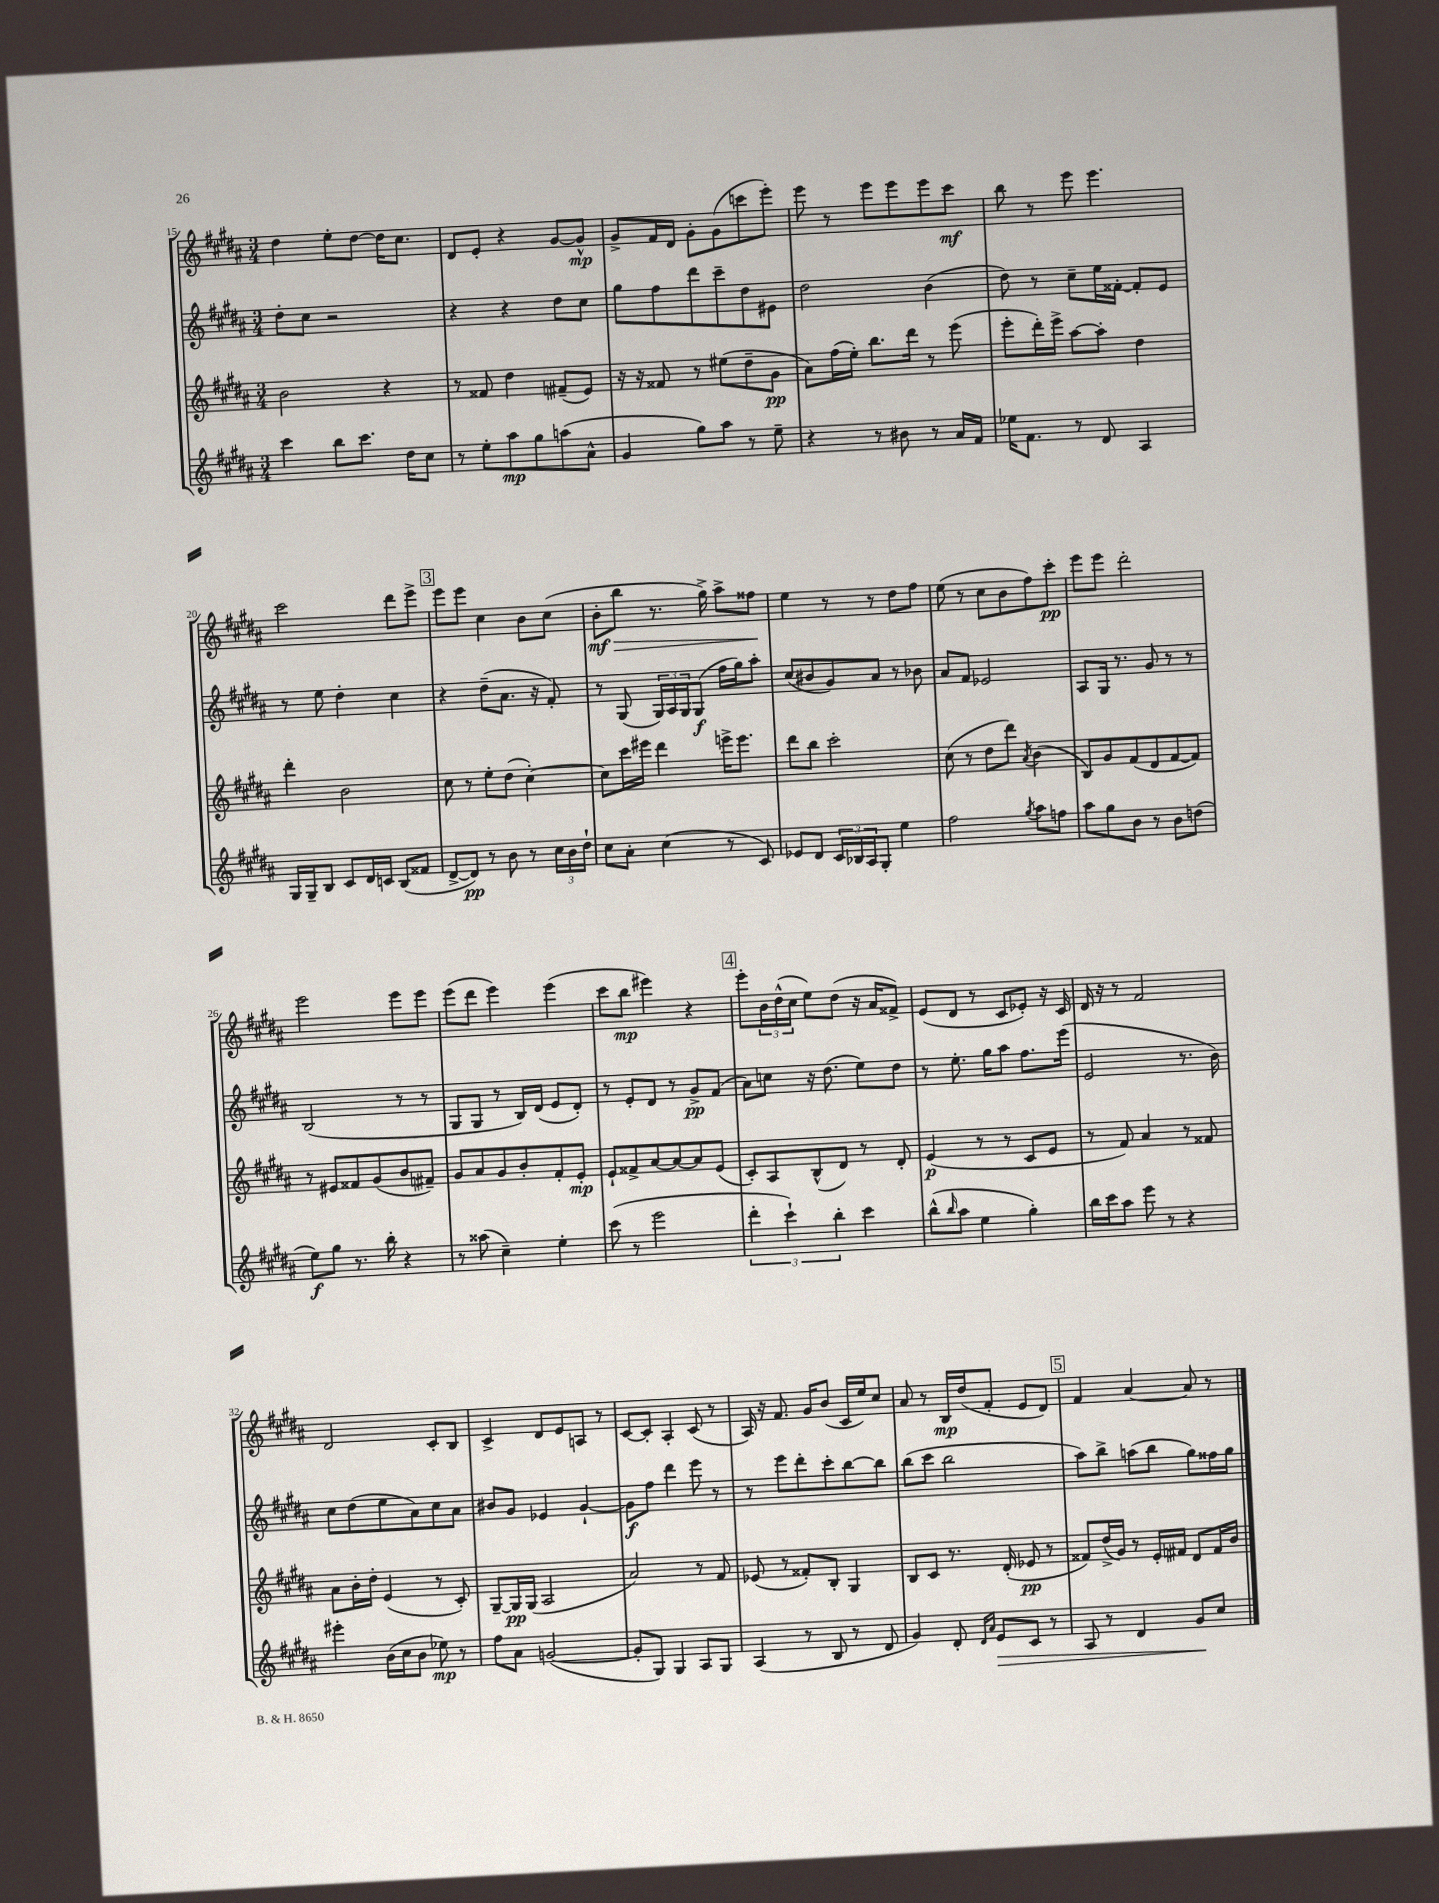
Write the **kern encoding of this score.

**kern	**dynam	**kern	**dynam	**kern	**dynam	**kern	**dynam
*part4	*part4	*part3	*part3	*part2	*part2	*part1	*part1
*staff4	*staff4	*staff3	*staff3	*staff2	*staff2	*staff1	*staff1
*clefG2	*	*clefG2	*	*clefG2	*	*clefG2	*
*k[f#c#g#d#a#]	*	*k[f#c#g#d#a#]	*	*k[f#c#g#d#a#]	*	*k[f#c#g#d#a#]	*
*M3/4	*	*M3/4	*	*M3/4	*	*M3/4	*
=15	=15	=15	=15	=15	=15	=15	=15
4ccc#\	.	2b\	.	8dd#'\L	.	4dd#\	.
.	.	.	.	8cc#\J	.	.	.
8bb\L	.	.	.	2r	.	8ee'\L	.
8.ccc#\J	.	.	.	.	.	[8dd#\J	.
.	.	4r	.	.	.	16dd#\KL]	.
16dd#\KL	.	.	.	.	.	8.cc#\J	.
8cc#\J	.	.	.	.	.	.	.
=16	=16	=16	=16	=16	=16	=16	=16
8r	.	8r	.	4r	.	8d#/L	.
8ee'\L	.	8f##X/	.	.	.	8e'/J	.
8aa#\	mp	4dd#\	.	4r	.	4r	.
8gg#\	.	.	.	.	.	.	.
(8aan\	.	(8f#X~/L	.	8dd#\L	.	[8g#/L	.
8a#^^\J	.	8e/J)	.	8cc#\J	.	8g#^^/J]	mp
=17	=17	=17	=17	=17	=17	=17	=17
4g#/	.	16r	.	8gg#\L	.	8g#^/L	.
.	.	16r	.	.	.	.	.
.	.	8f##X/	.	8ff#\	.	16f#/L	.
.	.	.	.	.	.	16d#/JJ	.
8gg#\L)	.	8r	.	8ddd#\	.	8g#'\L	.
8aa#\J	.	(8ee#X\L	.	8ccc#~\	.	(8g#\	.
8r	.	8dd#~\	.	8dd#\	.	8cccn\	.
8ee~\	.	8g#\J	pp	8e#X\J	.	8eee'\J)	.
=18	=18	=18	=18	=18	=18	=18	=18
4r	.	8a#\L)	.	2dd#\	.	8eee\	.
.	.	(16ff#\L	.	.	.	8r	.
.	.	16ee'\JJ)	.	.	.	.	.
8r	.	8.bb\L	.	.	.	8eee\L	.
8b#X\	.	.	.	.	.	8eee\	.
.	.	16ddd#\Jk	.	.	.	.	.
8r	.	8r	.	(4b\	.	8eee\	.
16a#/LL	.	(8eee\	.	.	.	8ccc#\J	mf
16f#/JJ	.	.	.	.	.	.	.
=19	=19	=19	=19	=19	=19	=19	=19
16ee-X\KL	.	8eee'\L	.	8dd#\)	.	8bb\	.
8.f#\J	.	.	.	.	.	.	.
.	.	16ddd#'\L)	.	8r	.	8r	.
.	.	16eee^\JJ	.	.	.	.	.
8r	.	[8aa#\L	.	8cc#~\L	.	8eee\	.
8d#/	.	8aa#'\J]	.	16ee\L	.	4.eee\	.
.	.	.	.	[16f##X'\JJ	.	.	.
4A#/	.	4dd#\	.	8f##'/L]	.	.	.
.	.	.	.	8e/J	.	.	.
!!LO:LB:g=z
=20	=20	=20	=20	=20	=20	=20	=20
16G#/LL	.	4ddd#'\	.	8r	.	2ccc#\	.
16G#~/J	.	.	.	.	.	.	.
8B/J	.	.	.	8ee\	.	.	.
8c#/L	.	2b\	.	4dd#'\	.	.	.
16d#/L	.	.	.	.	.	.	.
16cn/JJ	.	.	.	.	.	.	.
(8B/L	.	.	.	4cc#\	.	8ddd#\L	.
8f##X/J	.	.	.	.	.	8eee^\J	.
!!LO:REH:place=s1:t=3
=21	=21	=21	=21	=21	=21	=21	=21
[8d#^/L	.	8cc#\	.	4r	.	8eee\L	.
8d#/J])	pp	8r	.	.	.	8eee\J	.
8r	.	8ee'\L	.	(8dd#~\L	.	4cc#\	.
8b\	.	(8dd#\J	.	8.a#\J	.	.	.
8r	.	[4cc#'\)	.	.	.	8b\L	.
.	.	.	.	16r	.	.	.
24cc#\LL	.	.	.	8f#'/)	.	(8cc#\J	.
24b\	.	.	.	.	.	.	.
24dd#`\JJ	.	.	.	.	.	.	.
=22	=22	=22	=22	=22	=22	=22	=22
!	!	!	!	!	!	!	!LO:HP:b
8cc#\L	.	8cc#\L]	.	8r	.	8b'\L	> mf
8a#'\J	.	16ccc#\L	.	(8G#/	.	8bb\J	.
.	.	16eee#X\JJ	.	.	.	.	.
(4cc#\	.	4ddd#\	.	24G#/LL)	.	8.r	.
.	.	.	.	24A#/	.	.	.
.	.	.	.	24G#/J	.	.	.
.	.	.	.	(8G#/J	f	.	.
.	.	.	.	.	.	16gg#^\)	.
8r	.	16eeen^\KL	.	16ff#\LL	.	8aa#^\L	.
.	.	8.eee\J	.	16gg#\J)	.	.	.
8c#/)	.	.	.	8aa#'\J	.	8ff##X\J	.
.	.	.	.	.	.	.	]
=23	=23	=23	=23	=23	=23	=23	=23
8e-X/L	.	8ddd#\L	.	(8cc#/L	.	4ee\	.
8d#/J	.	8bb\J	.	8b#X/	.	.	.
24c#/LL	.	2ccc#'\	.	8g#/)	.	8r	.
24B-X/	.	.	.	.	.	.	.
24A#/J	.	.	.	.	.	.	.
8G#'/J	.	.	.	8a#/J	.	8r	.
4ee\	.	.	.	8r	.	8dd#\L	.
.	.	.	.	8b-X\	.	8ff#\J	.
=24	=24	=24	=24	=24	=24	=24	=24
2ff#\	.	(8cc#\	.	8a#/L	.	(8ee\	.
.	.	8r	.	8f#/J	.	8r	.
.	.	8dd#\L	.	2e-X/	.	8cc#\L	.
.	.	8ddd#\J)	.	.	.	8b\	.
8qgg#/	.	8qa#/	.	.	.	.	.
8aa#\L	.	(4b\	.	.	.	8ff#\)	.
8ffn\J	.	.	.	.	.	8ccc#'\J	pp
=25	=25	=25	=25	=25	=25	=25	=25
8aa#\L	.	8B/L)	.	8A#/L	.	8eee\L	.
8gg#\	.	8g#/	.	16G#/Jk	.	8eee\J	.
.	.	.	.	8.r	.	.	.
8b\J	.	(8f#/	.	.	.	2ddd#'\	.
8r	.	8d#/	.	8g#/	.	.	.
8b\L	.	[8f#/	.	8r	.	.	.
(8ddn\J	.	8f#/J])	.	8r	.	.	.
!!LO:LB:g=z
=26	=26	=26	=26	=26	=26	=26	=26
8ee\L)	f	8r	.	(2B/	.	2eee\	.
8gg#\J	.	8e#X/L	.	.	.	.	.
8.r	.	8f##X/	.	.	.	.	.
.	.	(8g#/	.	.	.	.	.
16bb'\	.	.	.	.	.	.	.
4r	.	8b/	.	8r	.	8eee\L	.
.	.	8f#X~/J)	.	8r	.	8eee\J	.
=27	=27	=27	=27	=27	=27	=27	=27
8r	.	8g#/L	.	8G#/L	.	(8eee\L	.
(8aa##X\	.	8a#/	.	8G#/J	.	8ddd#\J	.
4cc#~\)	.	8g#/	.	8r	.	4eee\)	.
.	.	8b'/	.	16B/LL)	.	.	.
.	.	.	.	(16d#/JJ	.	.	.
4ee'\	.	8f#'/	.	8e/L	.	(4eee\	.
.	.	8e'/J	mp	8d#'/J)	.	.	.
=28	=28	=28	=28	=28	=28	=28	=28
(8ccc#\	.	8e`/L	.	8r	.	8ccc#\L	.
8r	.	8f##X^/	.	8e'/L	.	8bb\J	mp
2eee\	.	[8a#/	.	8d#/J	.	4eee#X\)	.
.	.	8a#/_	.	8r	.	.	.
.	.	8a#/]	.	8g#^/L	pp	4r	.
.	.	(8e/J	.	(8f#/J	.	.	.
!!LO:REH:place=s1:t=4
=29	=29	=29	=29	=29	=29	=29	=29
6ddd#'\	.	8c#'/L)	.	8a#\L)	.	8eee'\L	.
.	.	8A#/	.	8ccn\J	.	24b\L	.
6ccc#`\)	.	.	.	.	.	(24dd#^^\	.
.	.	.	.	.	.	24cc#\JJ	.
.	.	(8B^^/	.	16r	.	8ee\L)	.
.	.	.	.	(8.dd#\	.	.	.
6bb'\	.	.	.	.	.	.	.
.	.	8d#/J)	.	.	.	(8dd#\J	.
4ccc#\	.	8r	.	8ee\L)	.	16r	.
.	.	.	.	.	.	16a#/KL	.
.	.	8d#'/	.	8dd#\J	.	8f##X^/J)	.
=30	=30	=30	=30	=30	=30	=30	=30
(8bb^^\L	.	(4e/	p	8r	.	(8e/L	.
16qqbb/	.	.	.	.	.	.	.
8aa#\J	.	.	.	8.ee'\	.	8d#/J	.
4ee\	.	8r	.	.	.	8r	.
.	.	.	.	16gg#\KL	.	.	.
.	.	8r	.	8aa#\J	.	8c#/L	.
4gg#'\)	.	8c#/L	.	8.ff#\L	.	8e-X'/J)	.
.	.	8e/J	.	.	.	16r	.
.	.	.	.	(16eee\Jk	.	16c#/	.
=31	=31	=31	=31	=31	=31	=31	=31
16bb\LL	.	8r	.	2e/	.	16d#/	.
16ccc#\J	.	.	.	.	.	16r	.
8aa#\J	.	8f#/)	.	.	.	8r	.
8eee\	.	4a#/	.	.	.	2f#/	.
8r	.	.	.	.	.	.	.
4r	.	8r	.	8.r	.	.	.
.	.	8f##X/	.	.	.	.	.
.	.	.	.	16b\)	.	.	.
!!LO:LB:g=z
=32	=32	=32	=32	=32	=32	=32	=32
4eee#X'\	.	8a#\L	.	8cc#\L	.	2d#/	.
.	.	16b'\L	.	(8dd#\	.	.	.
.	.	16dd#'\JJ	.	.	.	.	.
(16b\LL	.	(4e/	.	8ee\	.	.	.
16cc#\J	.	.	.	.	.	.	.
8b\J	.	.	.	8a#\)	.	.	.
8ee-X\)	mp	8r	.	8cc#\	.	8c#'/L	.
8r	.	8c#'/)	.	8a#\J	.	8B/J	.
=33	=33	=33	=33	=33	=33	=33	=33
8ff#\L	.	[8G#~/L	.	8b#X/L	.	4c#^/	.
8a#\J	.	16G#/L]	pp	8g#/J	.	.	.
.	.	(16G#/JJ	.	.	.	.	.
([2gn/	.	2A#/	.	4e-X/	.	8d#/L	.
.	.	.	.	.	.	8e/	.
.	.	.	.	[4g#`/	.	8An/J	.
.	.	.	.	.	.	8r	.
=34	=34	=34	=34	=34	=34	=34	=34
8g'/L]	.	2a#/)	.	8g#\L]	f	[8c#/L	.
8G#/J)	.	.	.	8ff#\J	.	8c#'/J]	.
4G#/	.	.	.	4ddd#\	.	4A#'/	.
8A#/L	.	8r	.	8eee\	.	(8c#/	.
8G#/J	.	8f#/	.	8r	.	8r	.
=35	=35	=35	=35	=35	=35	=35	=35
(4A#/	.	(8e-X/	.	8r	.	16A#/)	.
.	.	.	.	.	.	16r	.
.	.	8r	.	8eee\L	.	8.f#/	.
8r	.	8f##X'/L)	.	8ddd#'\	.	.	.
.	.	.	.	.	.	16g#/KL	.
8B/	.	8B'/J	.	8ccc#'\	.	(8b/J	.
8r	.	4G#/	.	[8bb\	.	16c#/LL	.
.	.	.	.	.	.	16ee/J)	.
8d#/	.	.	.	8bb\J]	.	8cc#/J	.
=36	=36	=36	=36	=36	=36	=36	=36
4g#/)	.	8B/L	.	(8bb\L	.	8a#/	.
.	.	8c#/J	.	8ccc#\J	.	8r	.
8d#'/	.	8.r	.	2bb\	.	16B/LL	mp
.	.	.	.	.	.	(16dd#/J	.
16qqd#/LL	.	.	.	.	.	.	.
16qqa#/JJ	.	.	.	.	.	.	.
!	!LO:HP:b	!	!	!	!	!	!
8e/L	>	.	.	.	.	8f#'/J	.
.	.	(16d#'/	.	.	.	.	.
8c#/J	.	8e-X/	pp	.	.	8e/L	.
8r	.	8r	.	.	.	8d#/J)	.
!!LO:REH:place=s1:t=5
=37	=37	=37	=37	=37	=37	=37	=37
8A#/	.	8f##X/L)	.	8aa#\L)	.	4f#/	.
8r	.	(16dd#^/L	.	8bb^\J	.	.	.
.	.	16g#/JJ)	.	.	.	.	.
4d#/	.	8r	.	(8aan\L	.	[4a#/	.
.	.	16e'/LL	.	8bb\J	.	.	.
.	.	16f#X/JJ	.	.	.	.	.
8g#/L	.	8d#/L	.	8gg#\L)	.	8a#/]	.
8cc#/J	]	16f#/L	.	16ff##X\L	.	8r	.
.	.	16b/JJ	.	16gg#\JJ	.	.	.
==	==	==	==	==	==	==	==
*-	*-	*-	*-	*-	*-	*-	*-
